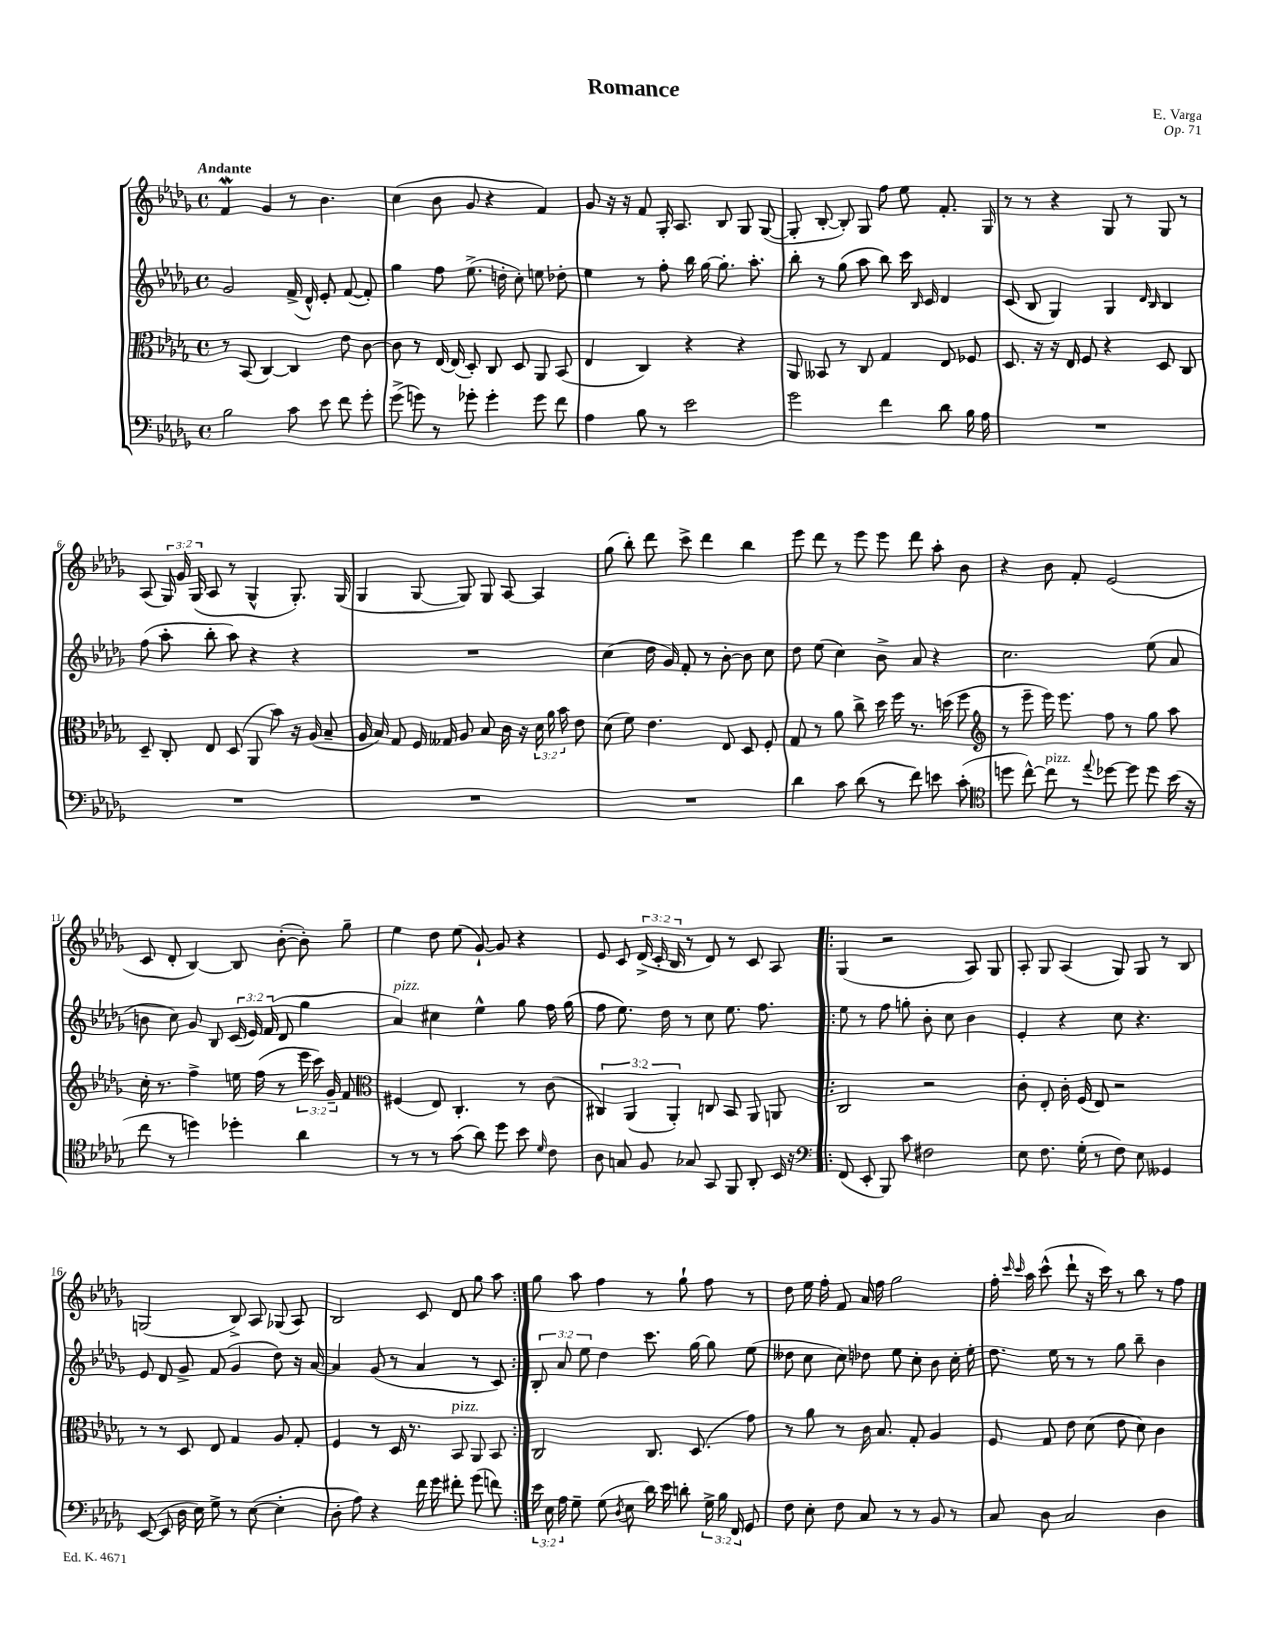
\header { title = "Romance" composer = "E. Varga" opus = "Op. 71" }
<<
\new StaffGroup <<
\new Staff = "s0" {
    \clef treble \key des \major \defaultTimeSignature \time 4/4 \override Staff.TupletNumber.text = #tuplet-number::calc-fraction-text \tempo "Andante"
    \autoBeamOff f'4\mordent ges'4 r8 bes'4. |
    c''4( bes'8 ges'8 r4 f'4) |
    ges'8 r16 r16 f'8 ges16-. aes8. bes8 ges8 ges8~( |
    ges8-. bes8~-. bes8-.) ges8 f''8 ees''8 f'8.-. ges16 |
    r8 r8 r4 ges8 r8 ges8 r8 |
    aes8( \tuplet 3/2 { ges16) ges'16 ges16( } aes8 r8 ges4-^ ges8.-.) ges16( |
    ges4 ges8~ ges8) ges8 aes8~ aes4 |
    ges''8( bes''8-.) des'''8 c'''8-> des'''4 bes''4 |
    ees'''8 des'''8 r8 ees'''8 ees'''8 des'''8 aes''8-. bes'8 |
    r4 bes'8 f'8-. ees'2( |
    c'8 des'8-. bes4~) bes8 bes'8~-.( bes'8-.) ges''8-- |
    ees''4 des''8 ees''8( ges'8~-!) ges'8 r4 |
    ees'8 c'8 \tuplet 3/2 { des'16->( c'16-. bes16 } r8 des'8) r8 c'8 aes8 |
    \repeat volta 2 { ges4( r2 aes8) ges8 |
    aes8-. ges8 aes4( ges8) ges8 r8 bes8 |
    g2( bes8->) aes8 ges8( aes8) |
    bes2 c'8 des'8 ges''8 aes''8 | }
    ges''8 aes''8 f''4 r8 ges''8-! f''8 r8 |
    des''8 ees''16 f''16-. f'8 aes'16 f''16 ges''2 |
    f''16-. \grace { c'''16 c'''16 } aes''16 c'''8-^( des'''8-! r16 c'''16) r8 bes''8 r8 f''8 \bar "|." |
}
\new Staff = "s1" {
    \clef treble \key des \major \defaultTimeSignature \time 4/4 \override Staff.TupletNumber.text = #tuplet-number::calc-fraction-text
    \autoBeamOff ges'2 f'16->( des'16-^) ees'8-. f'8~( f'8-.) |
    ges''4 f''8 ees''8.->( d''16-. c''8-.) e''8 des''8-. |
    ees''4 r8 f''8-. bes''16 ges''16~ ges''8.-. aes''8.-. |
    bes''8-. r8 ges''8( aes''8 bes''8) c'''16 \grace { bes16 } c'16 des'4 |
    c'8( bes8 ges4) ges4 \grace { des'16 bes16 } bes4 |
    f''8( aes''8-. bes''8-. aes''8) r4 r4 |
    R1 |
    c''4( des''16 ges'16) f'8-. r8 bes'8~-. bes'8 c''8 |
    des''8 ees''8( c''4) bes'8-> aes'8 r4 |
    c''2. ees''8( aes'8 |
    b'8 c''8) ges'8 bes8 \tuplet 3/2 { c'16( ees'16) f'16( } des'8 ges''4 |
    aes'4^\markup { \italic "pizz." }) cis''4 ees''4-^ ges''8 f''16 ges''16( |
    f''8 ees''8.) des''16 r8 c''8 ees''8. f''8. |
    \repeat volta 2 { ees''8 r8 f''8 g''8-. bes'8-. c''8 bes'4 |
    ees'4-. r4 c''8 r4. |
    ees'8 des'8 ges'8-> f'8( ges'4 des''8) r16 aes'16~ |
    aes'4 ges'8( r8 aes'4 r8 c'8) | }
    \tuplet 3/2 { bes8-. aes'8 ees''8 } des''4 c'''8. ges''16~ ges''8 ees''8( |
    deses''8 c''8 c''8) des''8 ees''8 c''8-. bes'8 c''16-. ees''16-. |
    des''8. ees''16 r8 r8 ges''8 bes''8-- bes'4 \bar "|." |
}
\new Staff = "s2" {
    \clef alto \key des \major \defaultTimeSignature \time 4/4 \override Staff.TupletNumber.text = #tuplet-number::calc-fraction-text
    \autoBeamOff r8 bes,8( c4~) c4 ees'8 c'8~ |
    c'8 r8 ees16~ ees16( des8-.) c8 des8 aes,8 bes,8( |
    ees4 c4) r4 r4 |
    aes,8 beses,8 r8 c8 ges4 ees8 fes8 |
    des8. r16 r16 ees16 f8 r4 des8 c8 |
    des8-- c8-. ees8 des8( aes,8 bes'8) r16 aes16( bes8-- |
    aes16 bes16) ges8 f16 geses16 aes8 bes8 c'16 r16 \tuplet 3/2 { des'16 aes'16 bes'16 } ees'8 |
    des'8( f'8) ees'4. ees8 des8 f8-. |
    ges8 r8 aes'8 c''8-> des''16 f''16 r8. d''16( f''8 |
    \clef treble r8 ees'''8-- ees'''16) ees'''8. f''8 r8 ges''8 aes''8 |
    c''16-. r8. f''4-> e''16 f''16( r8 \tuplet 3/2 { ees'''16 c'''16) ges'16-- } f'8 |
    \clef alto fis4( ees8) c4.-. r8 c'8( |
    \tuplet 3/2 { cis4) aes,4( aes,4-.) } c8 bes,8 aes,8 a,8 |
    \repeat volta 2 { c2 r2 |
    c'8-. ees8-. c'16-. f16( ees8) r2 |
    r8 r8 des8 ees8 ges4 aes8 ges8-. |
    f4 r8 des16 r8. bes,8^\markup { \italic "pizz." } aes,8 bes,8 | }
    c2 c8. des8.( ges'8) |
    r8 aes'8 r8 c'16 bes8. ges8-. aes4 |
    f8 ges8 ees'8 des'8( ees'8 des'8) c'4 \bar "|." |
}
\new Staff = "s3" {
    \clef bass \key des \major \defaultTimeSignature \time 4/4 \override Staff.TupletNumber.text = #tuplet-number::calc-fraction-text
    \autoBeamOff bes2 c'8 ees'8 f'8 ges'8-. |
    ges'8->( g'8) r8 ges'8-. ges'4-. ges'8 f'8 |
    aes4 bes8 r8 ees'2 |
    ges'2 f'4 des'8 bes16 aes16 |
    R1 |
    R1 |
    R1 |
    R1 |
    des'4 c'8 des'8( r8 f'8) e'8 c'8-.( |
    \clef tenor d''8 c''8~-^) c''8^\markup { \italic "pizz." } r8 \appoggiatura { ees''8 } des''8~ des''8 des''8 bes'16( r16 |
    c''8 r8 d''4) des''4-. aes'4 |
    r8 r8 r8 ges'8( aes'8) des''8 bes'8 \grace { des'16 } c'8 |
    aes8 g8 f8 ges8 ges,8 f,8 aes,8-. bes,16 r16 |
    \repeat volta 2 { \clef bass f,8( ees,8-. bes,,8) c'8 fis2 |
    ees8 f8. ges16-.( r8 f8) ees8 geses,4 |
    ees,8~( ees,8 des16 ees16) ges8-> r8 ees8~( ees4-. |
    des8-. aes8) r4 f'16 ges'16 fis'8-. ges'8( f'8) | }
    \tuplet 3/2 { ees'16 ees16 aes16 } ges8-- ges8( \acciaccatura { des8 } ees8 des'16) ees'16 d'8-. \tuplet 3/2 { ges16-> bes16 f,16 } ges,8 |
    f8 ees8-. f8 c8 r8 r8 bes,8 r8 |
    c8 des8 c2 des4 \bar "|." |
}
>>
>>
